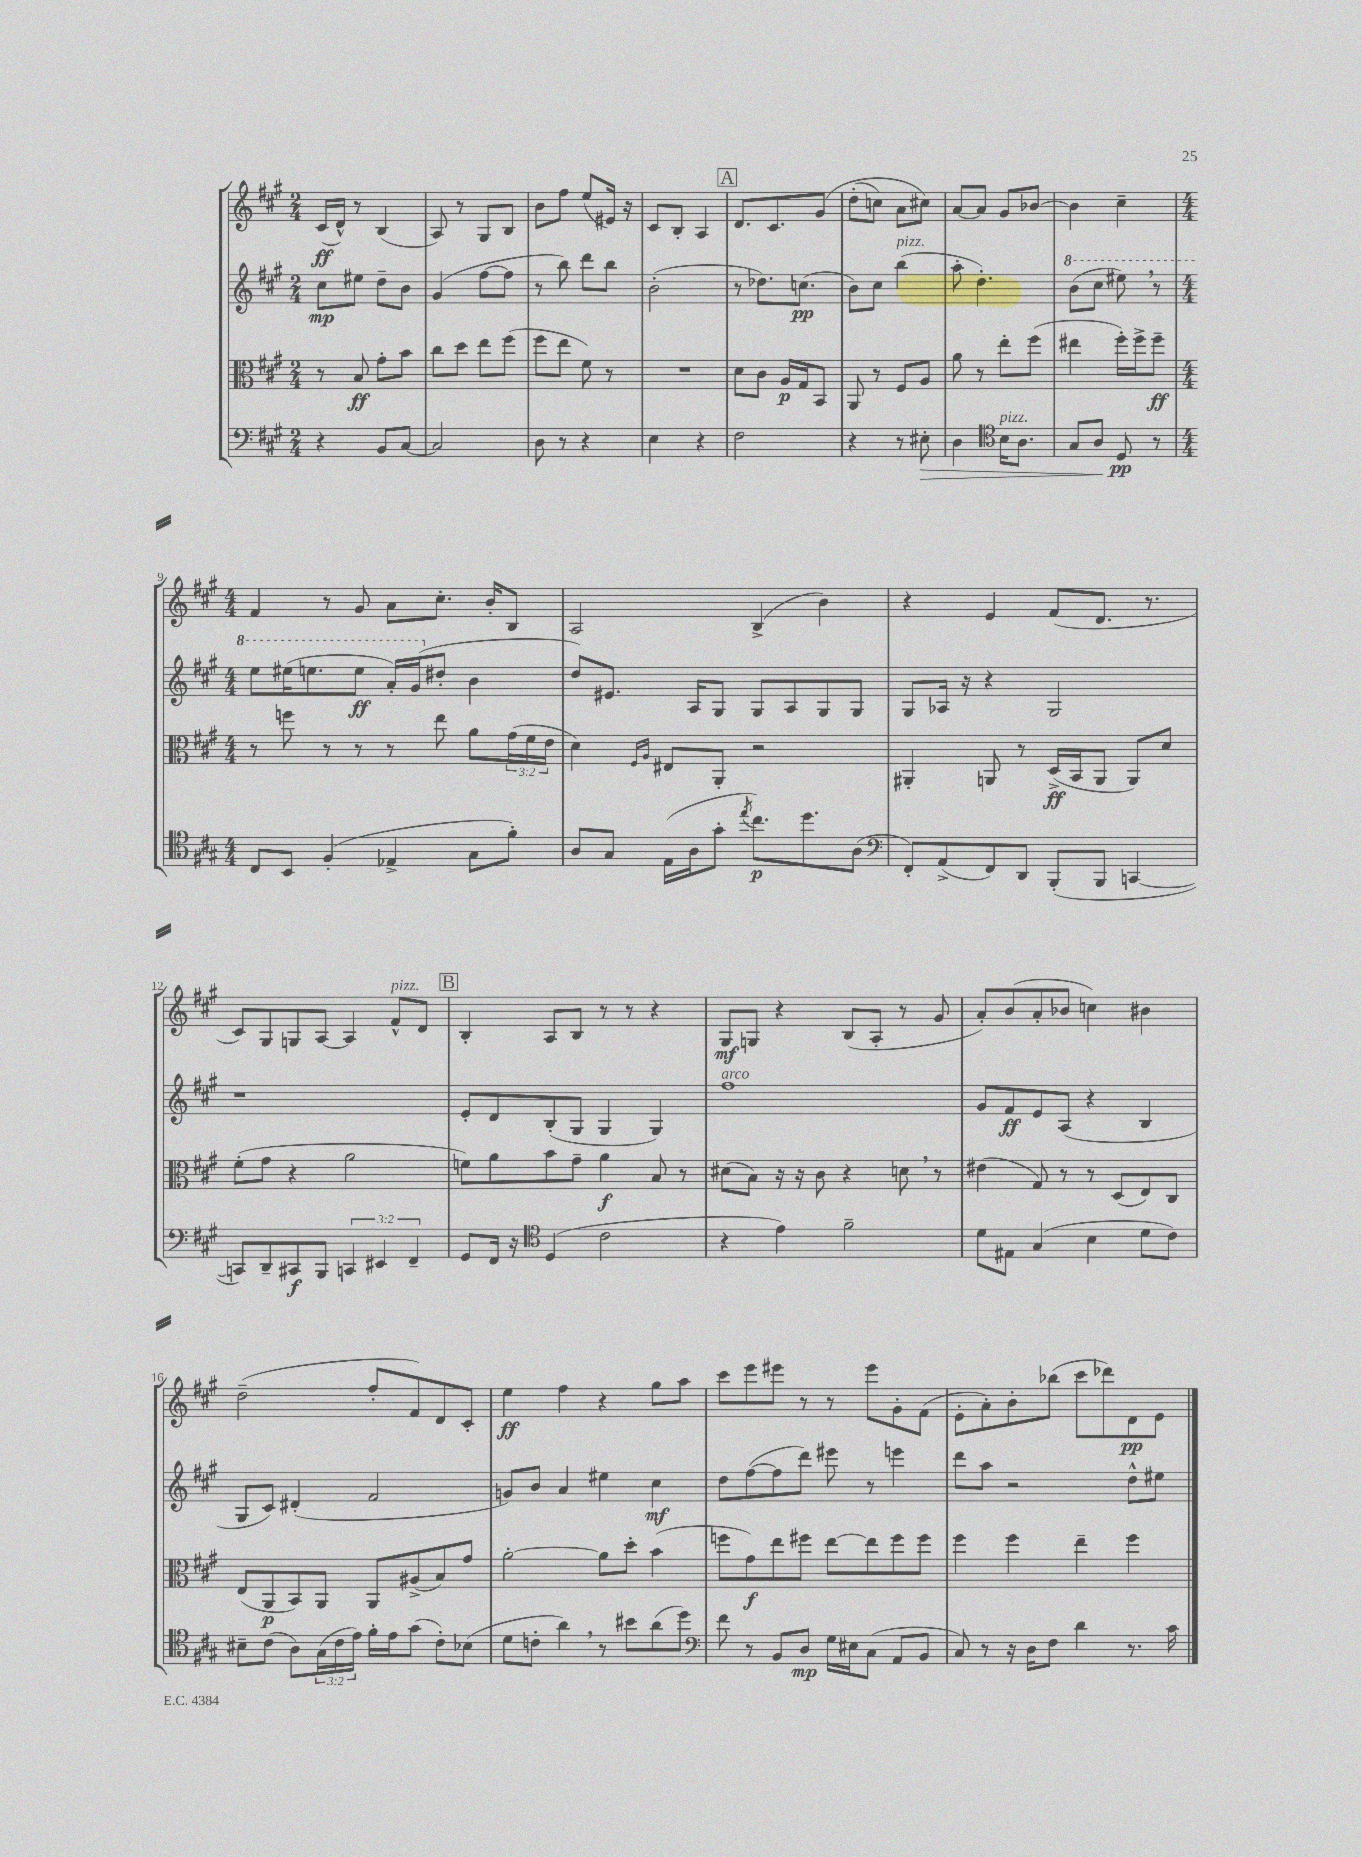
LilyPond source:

<<
\new StaffGroup <<
\new Staff = "s0" {
    \clef treble \key a \major \numericTimeSignature \time 2/4
    cis'16\ff( d'16-^) r8 b4( |
    a8) r8 gis8 b8 |
    b'8 fis''8 e''8( eis'16) r16 |
    cis'8 b8-. a4 |
    \mark \markup { \box "A" } d'8. cis'8. gis'8\( |
    d''8-.( c''8) a'8 cis''8\) |
    a'8~ a'8 gis'8 bes'8~ |
    bes'4 cis''4-- |
    \numericTimeSignature \time 4/4 fis'4 r8 gis'8 a'8 cis''8.-. b'16-. b8 |
    a2 b4->( b'4) |
    r4 e'4 fis'8( d'8. r8. |
    cis'8) gis8 g8 a8~ a4 fis'8-^^\markup { \italic "pizz." } d'8 |
    \mark \markup { \box "B" } b4-. a8 b8 r8 r8 r4 |
    gis8\mf g8 r4 b8( a8-. r8 gis'8 |
    a'8-.) b'8( a'8-. bes'8 c''4) bis'4 |
    d''2--( fis''8-. fis'8) d'8 cis'8-. |
    e''4\ff fis''4 r4 gis''8 a''8 |
    cis'''8 e'''8 eis'''8 r8 r8 eis'''8 gis'8-. fis'8( |
    e'8-. a'8-.) b'8-. bes''8( cis'''8 des'''8) d'8\pp e'8 \bar "|." |
}
\new Staff = "s1" {
    \clef treble \key a \major \numericTimeSignature \time 2/4
    cis''8\mp eis''8 d''8-- b'8 |
    gis'4( fis''8~ fis''8 |
    r8 b''8) d'''8 b''8 |
    b'2-.( |
    \mark \markup { \box "A" } r8 des''8.) c''8.\pp( |
    b'8) cis''8 b''4^\markup { \italic "pizz." }( |
    a''8-. d''4.-.) |
    \ottava #1 b''8( cis'''8 eis'''8) \breathe r8 |
    \numericTimeSignature \time 4/4 e'''8 eis'''16( e'''8. e'''8\ff a''16-.) gis''16( \ottava #0 dis''8-. b'4 |
    d''8) eis'8. a16 gis8 gis8 a8 gis8 gis8 |
    gis8 aes16 r16 r4 gis2 |
    r1 |
    \mark \markup { \box "B" } e'8-. d'8 b8-.( gis8 gis4 gis4) |
    fis''1^\markup { \italic "arco" } |
    gis'8 fis'8\ff e'8 a8( r4 b4 |
    gis8 cis'8) dis'4-.( fis'2 |
    g'8) b'8 a'4 eis''4 cis''4\mf |
    d''8 fis''8~( fis''8 d'''8) eis'''8 r8 e'''4 |
    d'''8 a''8 r2 d''8-^ eis''8 \bar "|." |
}
\new Staff = "s2" {
    \clef alto \key a \major \numericTimeSignature \time 2/4 \override Staff.TupletNumber.text = #tuplet-number::calc-fraction-text
    r8 b8\ff gis'8-. b'8 |
    cis''8 d''8 e''8 fis''8( |
    fis''8 e''8 fis'8) r8 |
    R2 |
    \mark \markup { \box "A" } d'8 cis'8 a16\p gis16 b,8 |
    a,8 r8 fis8 a8 |
    a'8 r8 e''8-. fis''8( |
    eis''4 fis''16-.) fis''16-> fis''8--\ff |
    \numericTimeSignature \time 4/4 r8 f''8 r8 r8 r8 e''8 a'8 \tuplet 3/2 { gis'16( fis'16 e'16 } |
    d'4) \grace { fis16 a16 } eis8 a,8-. r2 |
    ais,4-. a,8 r8 d16->\ff( b,16 a,8 a,8) d'8 |
    fis'8-.( gis'8 r4 a'2 |
    \mark \markup { \box "B" } f'8) a'8 b'8 gis'8-- a'4\f b8 r8 |
    dis'8( b8) r16 r16 cis'8 r4 d'8 \breathe r8 |
    eis'4( gis8) r8 r8 d8( e8) cis8 |
    e8( a,8\p b,8) a,8 a,8 ais8->( b8) gis'8 |
    a'2~-. a'8 d''8-. b'4( |
    f''8 gis'8\f) e''8 fis''8 e''8~ e''8 fis''8 fis''8 |
    fis''4 fis''4 e''4-- fis''4 \bar "|." |
}
\new Staff = "s3" {
    \clef bass \key a \major \numericTimeSignature \time 2/4 \override Staff.TupletNumber.text = #tuplet-number::calc-fraction-text
    r4 b,8 cis8~ |
    cis2 |
    d8 r8 r4 |
    e4 r4 |
    \mark \markup { \box "A" } fis2 |
    r4 r8 eis8-.\> |
    d4 \clef tenor b16^\markup { \italic "pizz." } a8. |
    gis8 a8\! d8\pp r8 |
    \numericTimeSignature \time 4/4 cis8 b,8 fis4-.( ees4-> gis8 fis'8-.) |
    a8 gis8 e16( a16 gis'8-. \acciaccatura { e''8 } cis''8.\p) d''8. a8( |
    \clef bass fis,8-.) a,8->( fis,8) d,8 b,,8-.( b,,8 c,4~ |
    c,8) d,8-- cis,8\f b,,8 \tuplet 3/2 { c,4 eis,4 fis,4-- } |
    \mark \markup { \box "B" } gis,8 fis,16 r16 \clef tenor d4( cis'2 |
    r4 e'4) fis'2-- |
    d'8 eis8 gis4( b4 d'8 cis'8) |
    bis8-- cis'8( a8) \tuplet 3/2 { gis16( cis'16 e'16) } fis'16-. e'16 gis'8( cis'8-.) bes8( |
    d'8 c'8-. a'4) \breathe r8 bis'8 a'8( d''8) |
    \clef bass fis'8 r8 b,8 d8\mp gis16 eis16 cis8( a,8 b,8 |
    cis8) r8 r16 d16 fis8 d'4 r8. cis'16 \bar "|." |
}
>>
>>
